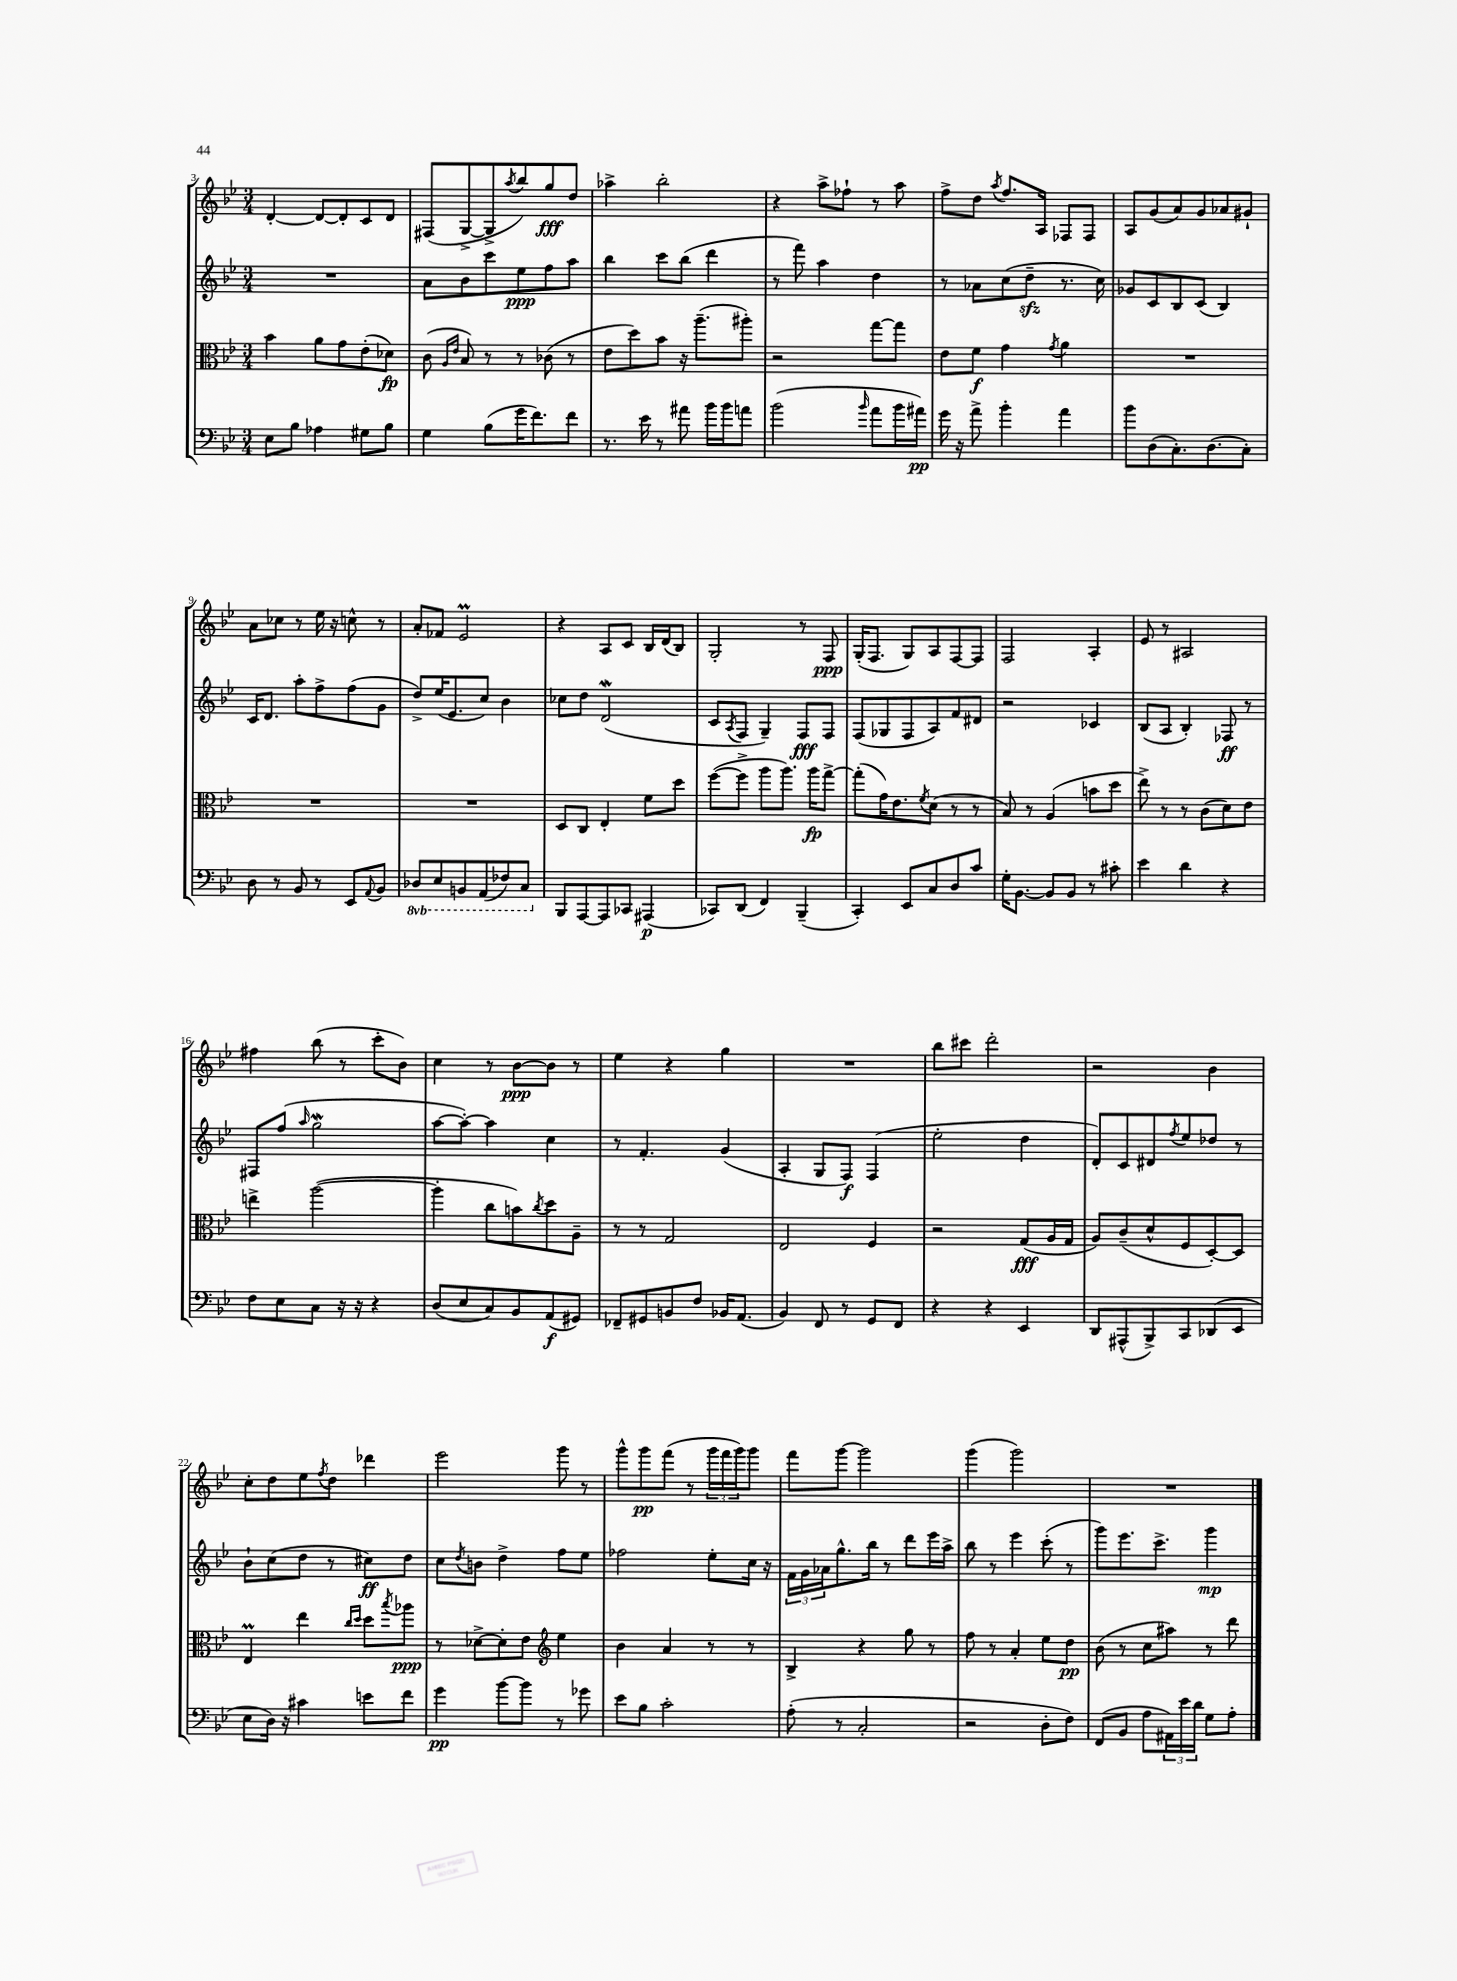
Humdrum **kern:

**kern	**kern	**kern	**kern
*staff4	*staff3	*staff2	*staff1
*clefF4	*clefC3	*clefG2	*clefG2
*k[b-e-]	*k[b-e-]	*k[b-e-]	*k[b-e-]
*M3/4	*M3/4	*M3/4	*M3/4
8E-	4b-	2.r	[4d'
8B-	.	.	.
4A-	8a	.	8d_
.	8g	.	8d']
8G#	(8e-'	.	8c
8B-	8d-)	.	8d
=	=	=	=
4G	(8c	8a	(8F#
.	16qqA	.	.
.	16qqe-	.	.
.	8B-)	8b-	[8G^
(8B-	8r	8ccc	8G^]
.	.	.	8qaa
16g	8r	8ee-	8bb-)
8.f)	.	.	.
.	(8c-	8ff	8gg
8f	8r	8aa	8dd
=	=	=	=
8.r	8e-	4bb-	4aa-^
.	8dd)	.	.
16e-	.	.	.
8r	8b-	8ccc	2bb-'
8a#	16r	(8bb-	.
.	(8.aa~	.	.
16b-	.	4ddd	.
16b-	.	.	.
8a	8aa#')	.	.
=	=	=	=
(2b-	2r	8r	4r
.	.	8fff)	.
.	.	4aa	8aa^
.	.	.	8ff-`
16qqb-	.	.	.
8a	[8gg	4dd	8r
16b-	8gg]	.	8aa
16a#)	.	.	.
=	=	=	=
16g	8e-	8r	8ff^
16r	.	.	.
8a^	8f	8a-	8dd
.	.	.	8qaa
4b-'	4g	(8cc	8.ff
.	.	8dd~	.
.	.	.	16A
.	8qg	.	.
4a	4a	8.r	8F-
.	.	.	8F-
.	.	16cc)	.
=	=	=	=
8b-	2.r	8g-	8A
(8D	.	8c	(8g
8.C')	.	8B-	8a)
.	.	(8c	8g
(8.D	.	.	.
.	.	4B-)	8a-
8C')	.	.	8g#`
=	=	=	=
8D	2.r	16c	8a
.	.	8.d	.
8r	.	.	8cc-
8BB-	.	8aa'	8r
8r	.	8ff^	16ee-
.	.	.	16r
8EE-	.	(8ff	8cc^^
8qqAA	.	.	.
8BB-	.	8g	8r
=	=	=	=
8DD-	2.r	8dd^)	8a'
8EE-	.	(16ee-	8f-
.	.	8.e-	.
8BBB	.	.	2e-
(8AAA	.	8cc)	.
8FF-)	.	4b-	.
8CC	.	.	.
=	=	=	=
8BBB-	8D	8cc-	4r
[8AAA	8C	8dd	.
8AAA]	4E-'	(2d	8A
8CC-	.	.	8c
(4AAA#	8f	.	16B-
.	.	.	(16d
.	8dd	.	8B-)
=	=	=	=
8CC-)	([8ff	8c	2G'
.	.	8qA	.
(8DD	8ff^]	8F	.
4FF)	8aa	4G~)	.
.	8.aa)	.	.
(4BBB-~	.	8F	8r
.	16aa	.	.
.	[8gg^	8F	8F
=	=	=	=
4CC')	(8gg']	(8F	(16G'
.	.	.	8.F
.	16g)	8G-	.
.	8.e-	.	.
8EE-	.	8F	8G)
.	8qf	.	.
8C	(8d	8A)	8A
8D	8r	8f	[8F
8c	8r	8d#	8F]
=	=	=	=
16G'	8B-)	2r	2F
[8.BB-	.	.	.
.	8r	.	.
8BB-]	(4A	.	.
8BB-	.	.	.
8r	8b	4c-	4A'
8c#'	8dd	.	.
=	=	=	=
4e-	8ee-^)	(8B-	8e-
.	8r	8A	8r
4d	8r	4B-')	2A#
.	(8c	.	.
4r	8d)	8F-	.
.	8e-	8r	.
=	=	=	=
8F	4ee^	8F#	4ff#
8E-	.	(8ff	.
.	.	16qqaa	.
8C	([2aa	2gg	(8bb-
16r	.	.	8r
16r	.	.	.
4r	.	.	8ccc'
.	.	.	8b-)
=	=	=	=
(8D	4aa']	[8aa	4cc
8E-	.	8aa'_)	.
8C)	8cc	4aa]	8r
8BB-	8b)	.	[8b-
.	8qcc	.	.
(8AA	8dd	4cc	8b-]
8GG#)	8A~	.	8r
=	=	=	=
8FF-~	8r	8r	4ee-
8GG#	8r	4.f'	.
8BB	2G	.	4r
8F	.	.	.
16BB-	.	(4g	4gg
(8.AA	.	.	.
=	=	=	=
4BB-)	2E-	4A'	2.r
8FF	.	8G	.
8r	.	8F)	.
8GG	4F	(4F	.
8FF	.	.	.
=	=	=	=
4r	2r	2ee-'	8bb-
.	.	.	8ccc#
4r	.	.	2ddd'
4EE-	(8G	4dd	.
.	16A	.	.
.	16G	.	.
=	=	=	=
8DD	8A)	8d')	2r
(8AAA#^^	(8c~	8c	.
8BBB-^)	8d^^	8d#	.
.	.	8qff	.
8CC	8F	8ee-	.
(8DD-	[8D')	8dd-	4b-
8EE-	8D]	8r	.
=	=	=	=
8E-	4E-	8b-`	8cc'
16D)	.	(8cc	8dd
16r	.	.	.
4c#	4ee-	8dd	8ee-
.	.	.	8qff
.	.	8r	8dd
.	16qqcc	.	.
.	16qqdd	.	.
8e	8dd	8cc#)	4ddd-
.	8qbb-	.	.
8f	8aa-	8dd	.
=	=	=	=
4g	8r	8cc	2eee-
.	.	8qdd	.
.	[8d-^	8b	.
[8b-	8d-']	4dd^	.
8b-]	8e-	.	.
*	*clefG2	*	*
8r	4ee-	8ff	8ggg
8g-	.	8ee-	8r
=	=	=	=
8e-	4b-	2ff-	8ggg^^
8B-	.	.	8ggg
2c'	4a	.	(8fff
.	.	.	8r
.	8r	8ee-'	24ggg
.	.	.	24fff
.	.	.	24ggg)
.	8r	16cc	8ggg
.	.	16r	.
=	=	=	=
(8A'	4B-^	24f	8fff
.	.	24g	.
.	.	24a-	.
8r	.	8.gg^^	[8ggg
2C'	4r	.	2ggg]
.	.	16bb-	.
.	.	8r	.
.	8gg	8ddd	.
.	8r	16eee-	.
.	.	16aa^	.
=	=	=	=
2r	8ff	8bb-	(4ggg
.	8r	8r	.
.	4a'	4eee-	2ggg)
8D'	8ee-	(8ccc'	.
8F)	8dd	8r	.
=	=	=	=
(8FF	(8b-	8ggg)	2.r
8BB-	8r	8.eee-	.
8A	8cc	.	.
.	.	8.ccc^	.
24AA#)	8aa#)	.	.
24e-	.	.	.
24d	.	.	.
8G	8r	4ggg	.
8A'	8ddd	.	.
==	==	==	==
*-	*-	*-	*-
